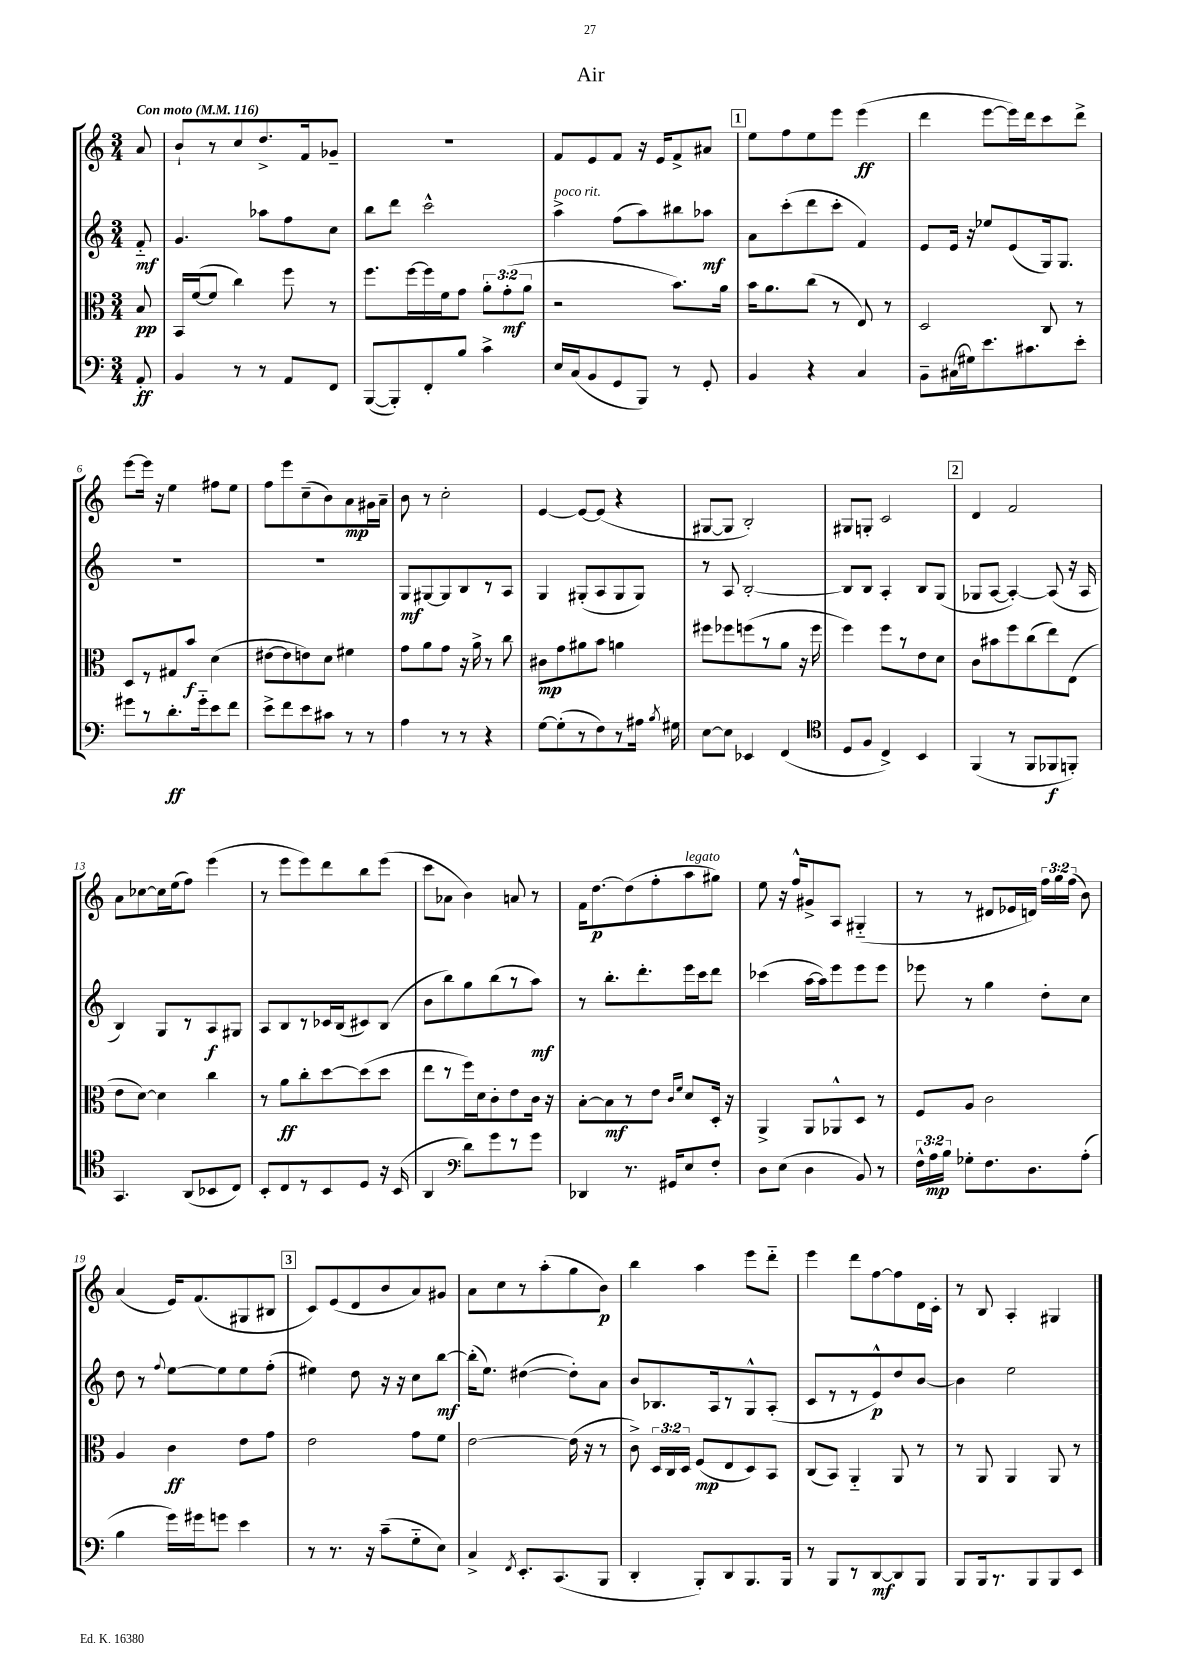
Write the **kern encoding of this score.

**kern	**kern	**kern	**kern
*staff4	*staff3	*staff2	*staff1
*clefF4	*clefC3	*clefG2	*clefG2
*k[]	*k[]	*k[]	*k[]
*M3/4	*M3/4	*M3/4	*M3/4
*MM116	*MM116	*MM116	*MM116
8AA'	8B	8f'~	8a
=	=	=	=
4BB	16BB	4.g	8b`
.	([16f	.	.
.	8f]	.	8r
8r	4cc)	.	8cc
8r	.	8aa-	8.dd^
8AA	8ff	8ff	.
.	.	.	16f
8FF	8r	8cc	8g-~
=	=	=	=
([8BBB	8.ff	8bb	2.r
8BBB'])	.	8ddd	.
.	[16ff	.	.
8FF'	16ff]	2ccc^^	.
.	16f	.	.
8B	8g	.	.
4c^	12a'	.	.
.	(12g'	.	.
.	12a	.	.
=	=	=	=
16E	2r	4aa^	8f
(16C	.	.	.
8BB	.	.	8e
8GG	.	(8ff	8f
8BBB)	.	8aa)	16r
.	.	.	16e
8r	8.b)	8bb#	8f^
8GG'	.	8aa-	8a#
.	16a	.	.
=	=	=	=
4BB	16b	8a	8ee
.	8.a	.	.
.	.	(8ccc'	8ff
4r	(8cc	8ddd	8ee
.	8r	8ccc'	8eee
4C	8E)	4f)	(4eee
.	8r	.	.
=	=	=	=
8BB~	2D	8e	4ddd
(16C#	.	16e	.
16G#)	.	16r	.
8.e	.	8ee-	[8eee
.	.	(8e	16eee])
8.c#	.	.	16ddd
.	8C	16G)	8ccc
.	.	8.G	.
8e'	8r	.	8ddd^
=	=	=	=
8g#	8D	2.r	[8eee
8r	8r	.	16eee]
.	.	.	16r
8.d'	8G#	.	4ee
.	8b	.	.
16g#'~	.	.	.
8e	(4d	.	8ff#
8f	.	.	8ee
=	=	=	=
8e^	[8e#	2.r	8ff
8f	8e#]	.	8eee
8e	8e)	.	(8cc~
8c#	8d	.	8b)
8r	4f#	.	8a
8r	.	.	16g#
.	.	.	16a~
=	=	=	=
4A	8g	8G	8b
.	8a	[8G#	8r
8r	8g	8G#]	2cc'
8r	16r	8B	.
.	16a^	.	.
4r	8r	8r	.
.	8cc	8A	.
=	=	=	=
[8G	8c#	4G	[4e
(8G']	8g	.	.
8r	8a#	(8G#'	8e_
8F)	8b	8A	(8e]
8r	4a	8G#	4r
16A#	.	8G#)	.
8qB	.	.	.
16G#	.	.	.
=	=	=	=
[8E	8ff#	8r	[8G#
8E]	8ff-	8A	8G#]
4EE-	(8ff	[2B'	2B')
.	8r	.	.
(4FF	8a	.	.
.	16r	.	.
.	16ff	.	.
=	=	=	=
*clefC4	*	*	*
8D	4ff)	8B]	8G#
8F	.	8B	8G'
4C^)	8ff	4A'	2c
.	8r	.	.
4BB	8e	8B	.
.	8d	(8G	.
=	=	=	=
(4FF	8c	8G-	4d
.	8b#	[8A	.
8r	8ff	4A'_)	2f
8FF	(8cc	.	.
8FF-	8ee)	(8A]	.
8FF')	(8E	16r	.
.	.	16A	.
=	=	=	=
4.GG	8e	4B)	8a
.	[8d)	.	[8cc-
.	4d]	8G	16cc-]
.	.	.	(16ee
(8AA	.	8r	8ff)
8BB-	4cc	8A	(4eee
8C)	.	8G#	.
=	=	=	=
8BB'	8r	8A	8r
8C	8a	8B	8eee
8r	8cc'	8r	8eee)
8BB	[8dd	16c-	8ddd
.	.	(16B	.
8D	(8dd]	8c#)	8bb
16r	8dd	(8B	(8eee
(16BB	.	.	.
=	=	=	=
4AA	8ee	8b	8ccc
.	8r	8bb)	8a-
*clefF4	*	*	*
8d)	16ff)	8gg	4b)
.	16d	.	.
8g	8c'	(8bb	.
8r	8e	8r	8a
8g	16c	8aa)	8r
.	16r	.	.
=	=	=	=
4DD-	[8B'	8r	16f
.	.	.	[8.dd
.	8B]	8.bb'	.
8.r	8r	.	(8dd]
.	.	8.ddd'	.
.	8e	.	8ff'
16GG#	.	.	.
.	16qqc	.	.
.	16qqf	.	.
8E	8d	16eee	8aa
.	.	16ccc	.
8F'	16D'	8ddd	8gg#)
.	16r	.	.
=	=	=	=
8D	4AA^	(4ccc-	8ee
(8E	.	.	16r
.	.	.	16ff^^
4D	8AA	[16aa	8g#^
.	.	16aa])	.
.	8AA-^^	8eee	8A
8BB)	8D	8eee	(4G#'~
8r	8r	8eee	.
=	=	=	=
24F^^	8F	8eee-	8r
24A	.	.	.
24B	.	.	.
8G-'	8A	8r	8r
8.F	2c	4gg	8d#
.	.	.	16e-
8.D	.	.	16d)
.	.	8dd'	24ff
.	.	.	24gg
.	.	.	(24ff
(8A'	.	8cc	8b)
=	=	=	=
4B	4A	8dd	(4a
.	.	8r	.
.	.	8qqff	.
16g)	4c	[8ee	16e)
16g#	.	.	(8.f
8g	.	8ee]	.
4e	8e	8ee	8G#
.	8g	(8ff'	8B#
=	=	=	=
8r	2e	4ee#)	8c)
8.r	.	.	(8e
.	.	8dd	8d
16r	.	.	.
(8c~	.	16r	8b
.	.	16r	.
8G'~	8g	8cc	8a)
8E)	8f	[8bb	8g#
=	=	=	=
4C^	[2e	(16bb']	8a
.	.	8.ee)	.
.	.	.	8cc
8qFF	.	.	.
8.EE'	.	([4dd#	8r
.	.	.	(8aa'
(8.CC	.	.	.
.	(16e]	8dd#'])	8gg
.	16r	.	.
8BBB	8r	8a	8b)
=	=	=	=
4DD'	8c^)	8b	4bb
.	24D	8.B-	.
.	24C	.	.
.	24D	.	.
8BBB')	(8F	.	4aa
.	.	16A	.
8DD	8E	8r	.
8.BBB	8D)	8G^^	8eee
.	8BB	(8A'	8ddd'~
16BBB	.	.	.
=	=	=	=
8r	(8C	8c	4eee
8BBB	8BB)	8r	.
8r	4AA'~	8r	8ddd
[8DD	.	8e^^)	[8ff
8DD]	8AA	8dd	8ff]
8BBB	8r	[8b	16d
.	.	.	16c'
=	=	=	=
8BBB	8r	4b]	8r
16BBB	8AA	.	8B
8.r	.	.	.
.	4AA	2ee	4A'
8BBB	.	.	.
8BBB	8AA	.	4G#
8EE	8r	.	.
==	==	==	==
*-	*-	*-	*-
